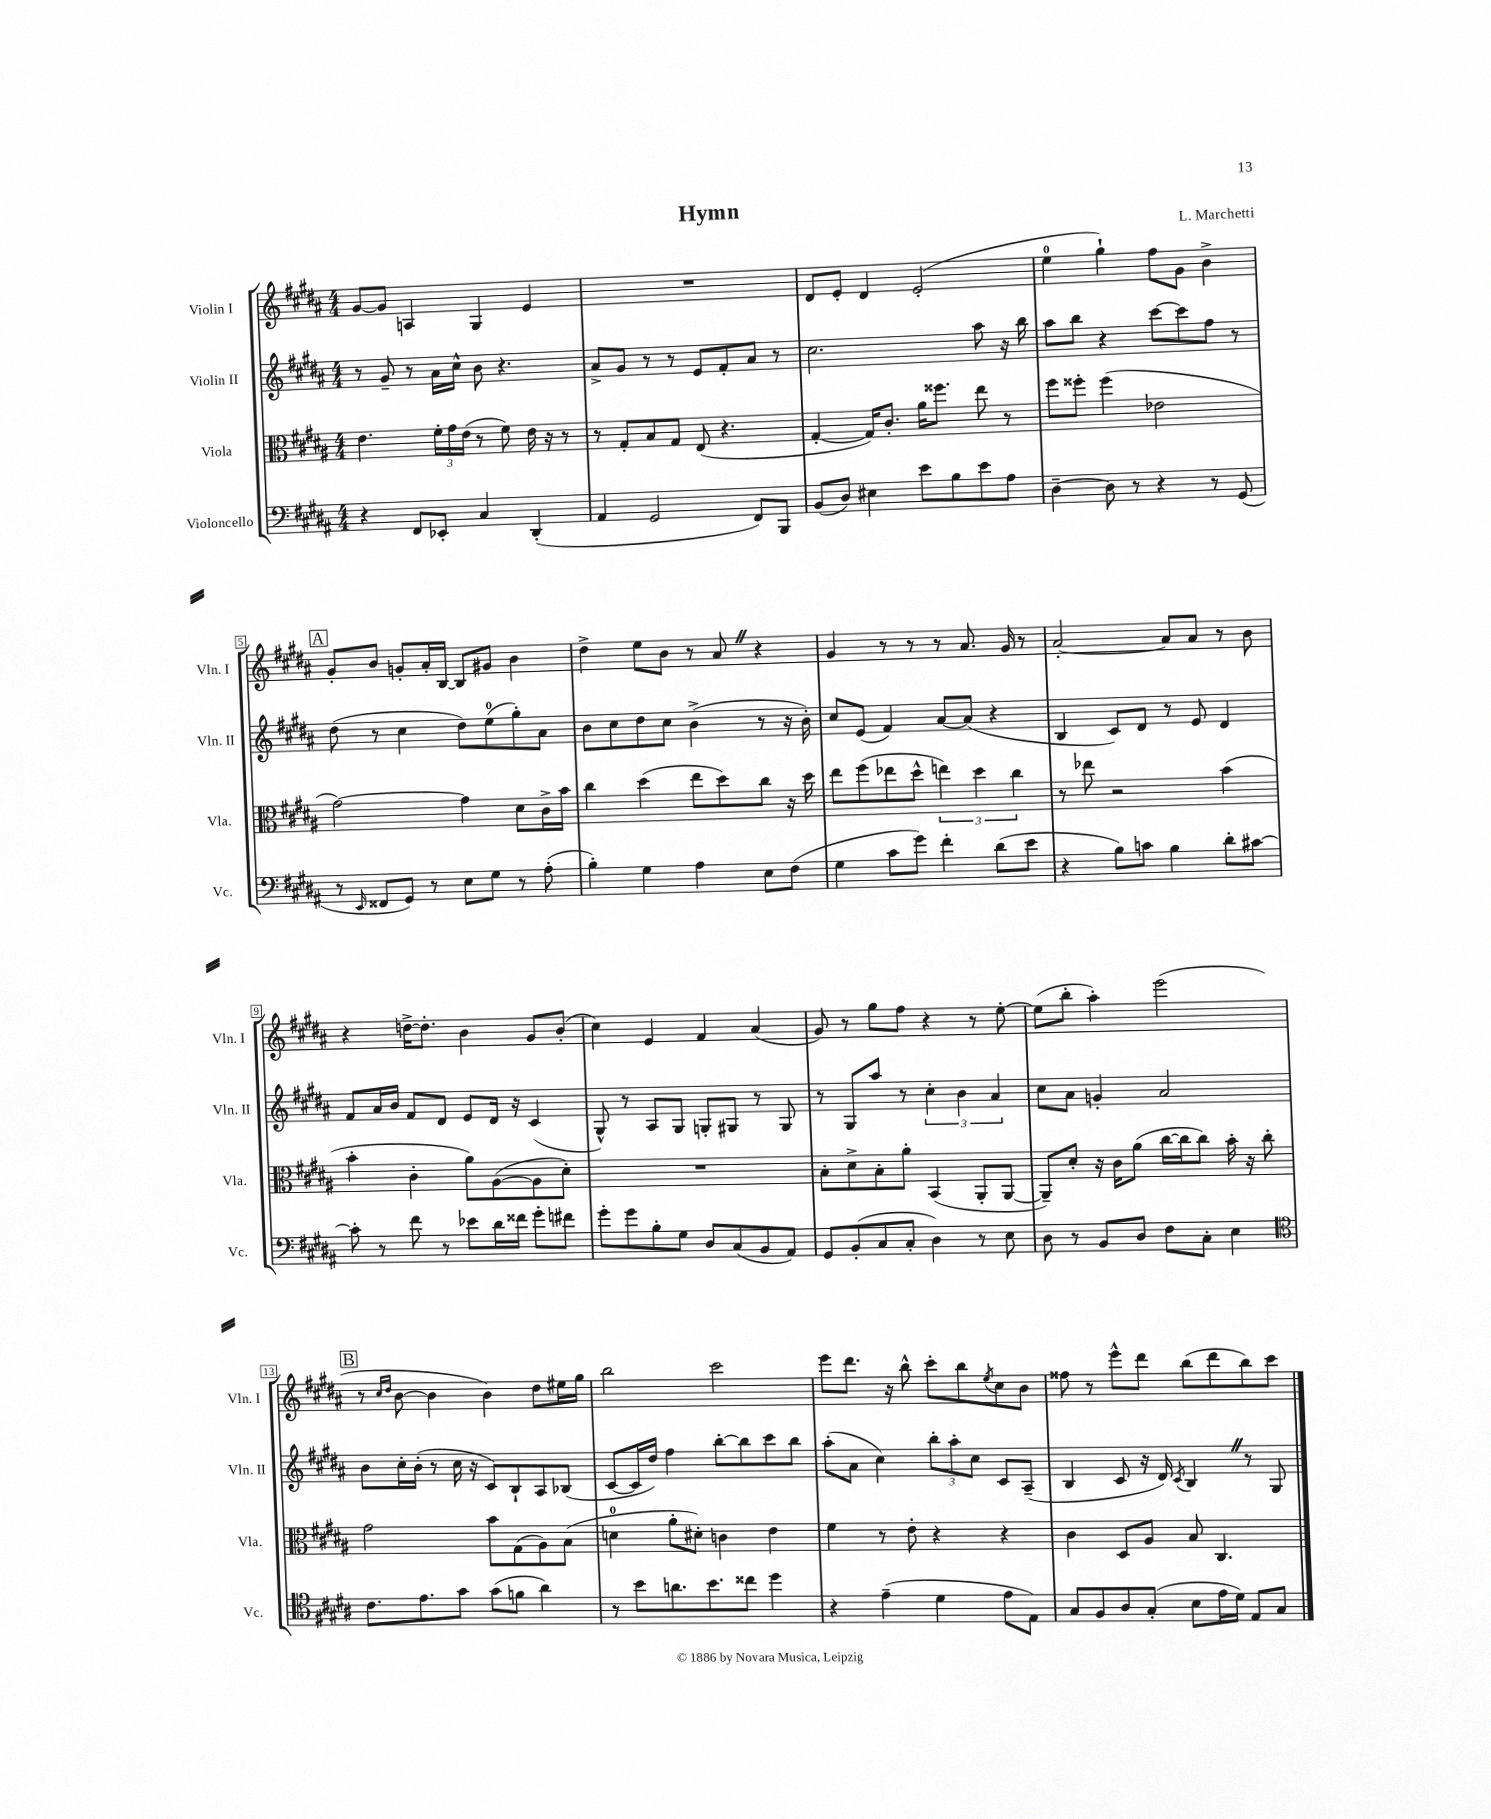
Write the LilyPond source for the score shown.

\header { title = "Hymn" composer = "L. Marchetti" }
<<
\new StaffGroup <<
\new Staff = "s0" \with { instrumentName = "Violin I" shortInstrumentName = "Vln. I" } {
    \clef treble \key b \major \numericTimeSignature \time 4/4
    gis'8~ gis'8 a4 gis4 e'4 |
    R1 |
    dis'8 e'8-. dis'4 e'2-.( |
    e''4-0 gis''4-!) fis''8 gis'8 b'4-> |
    \mark \markup { \box "A" } gis'8-. b'8 g'8-. ais'16-. b16~ b8 gis'8 b'4 |
    dis''4-> e''8 b'8 r8 ais'8 \once \override BreathingSign.text = \markup { \musicglyph "scripts.caesura.straight" } \breathe r4 |
    gis'4 r8 r8 r8 ais'8. gis'16 r8 |
    ais'2~-. ais'8 ais'8 r8 b'8 |
    r4 d''16~-> d''8.-. b'4 gis'8 b'8-.( |
    cis''4) e'4 fis'4 ais'4( |
    gis'8) r8 gis''8 fis''8 r4 r8 e''8~-. |
    e''8( b''8-. ais''4-.) e'''2( |
    \mark \markup { \box "B" } r8 \grace { cis''16 dis''16 } b'8~ b'4 b'4) dis''8 eis''16 gis''16 |
    b''2 cis'''2 |
    e'''8 dis'''8. r16 b''8-^ cis'''8-. b''8 \acciaccatura { e''8 } cis''8 b'8 |
    fisis''8 r8 e'''8-^ dis'''8 b''8( dis'''8 b''8) cis'''8 \bar "|." |
}
\new Staff = "s1" \with { instrumentName = "Violin II" shortInstrumentName = "Vln. II" } {
    \clef treble \key b \major \numericTimeSignature \time 4/4
    r8 gis'8-- r8 ais'16 cis''16-^ b'8 r4. |
    ais'8-> gis'8 r8 r8 e'8 fis'8-. ais'8 r8 |
    cis''2. ais''8 r16 b''16 |
    ais''8 b''8 r4 cis'''8~ cis'''8 fis''8 r8 |
    \mark \markup { \box "A" } dis''8( r8 cis''4 dis''8) e''8-0( gis''8-.) ais'8 |
    b'8 cis''8 dis''8 cis''8 b'4->( r8 r16 b'16-.) |
    cis''8 e'8( fis'4) ais'8~ ais'8( r4 |
    b4 cis'8) dis'8 r8 e'8 dis'4 |
    fis'8 ais'16 b'16 fis'8 dis'8 e'8 dis'16 r16 cis'4( |
    gis8-^) r8 ais8 gis8 g8-. gis8 r8 gis8 |
    r8 gis8 ais''8 r8 \tuplet 3/2 { cis''4-. b'4 ais'4 } |
    cis''8 ais'8 g'4-. ais'2 |
    \mark \markup { \box "B" } b'8 cis''16-. b'16-.( r8 cis''16 r16 cis'8) b8-! ais8 bes8( |
    cis'8~ cis'16 dis''16) fis''4 b''8~-. b''8 cis'''8 b''8 |
    ais''8-.( ais'8 cis''4) \tuplet 3/2 { b''8-. ais''8-. cis''8 } cis'8 ais8--( |
    b4 cis'8 r16 dis'16) \acciaccatura { cis'8 } b4 \once \override BreathingSign.text = \markup { \musicglyph "scripts.caesura.straight" } \breathe r8 gis8 \bar "|." |
}
\new Staff = "s2" \with { instrumentName = "Viola" shortInstrumentName = "Vla." } {
    \clef alto \key b \major \numericTimeSignature \time 4/4
    e'4. \tuplet 3/2 { fis'16-. gis'16 e'16( } r8 fis'8) e'16 r16 r8 |
    r8 gis8-. b8 gis8 e8( r4. |
    gis4~-. gis16) cis'8.-. ais'16 fisis''8. e''8 r8 |
    fis''8 fisis''8-. fisis''4( ees'2 |
    \mark \markup { \box "A" } gis'2~) gis'4 dis'8 cis'16-> b'16 |
    cis''4 dis''4( e''8 dis''8) cis''8 r16 dis''16 |
    e''8 fis''8( ees''8 dis''8-^ \tuplet 3/2 { e''4) dis''4 cis''4 } |
    r8 ees''8 r2 b'4( |
    b'4-. cis'4-. ais'8) ais8~( ais8 dis'8-.) |
    R1 |
    b8-. dis'8-> b8-. ais'8-. b,4( ais,8-. ais,8~ |
    ais,8--) dis'8-. r16 cis'16 ais'8( cis''16~ cis''16 cis''8) b'16-. r16 cis''8-. |
    \mark \markup { \box "B" } gis'2 b'8 gis8( ais8) b8( |
    d'4-0 ais'8-. dis'8-.) c'4 e'4 |
    fis'4 r8 e'8-. r4 r4 |
    cis'4 dis8 ais8 b8 cis4. \bar "|." |
}
\new Staff = "s3" \with { instrumentName = "Violoncello" shortInstrumentName = "Vc." } {
    \clef bass \key b \major \numericTimeSignature \time 4/4
    r4 fis,8 ees,8-. cis4 dis,4-.( |
    ais,4 gis,2 fis,8) b,,8 |
    b,8( dis8) eis4 e'8 b8 e'8 ais8 |
    dis4~-- dis8 r8 r4 r8 gis,8( |
    \mark \markup { \box "A" } r8 \grace { e,16 } fisis,8 gis,8) r8 e8 gis8 r8 ais8-.( |
    b4-.) gis4 ais4 e8 fis8( |
    gis4 cis'8 gis'8) fis'4-. dis'8( e'8 |
    r4 b8) c'8 b4 dis'8-. cis'8~ |
    cis'8-. r8 fis'8 r8 ees'8 dis'16 fisis'16 gis'8-. fis'8 |
    gis'8-. gis'8 b8-. gis8 dis8 cis8( b,8 ais,8) |
    gis,8 b,8-.( cis8 cis8-. dis4) r8 e8 |
    dis8 r8 b,8 dis8 fis8 cis8-. e4 |
    \mark \markup { \box "B" } \clef tenor cis'8. e'8. gis'8 gis'8( f'8 ais'4) |
    r8 b'8 a'8. b'8. cisis''8 dis''4 |
    r4 e'4--( dis'4 e'8 e8) |
    gis8 fis8 ais8 gis8-.( b8 e'16 dis'16) e8 gis8 \bar "|." |
}
>>
>>
\layout { \context { \Score \override BarNumber.stencil = #(make-stencil-boxer 0.1 0.3 ly:text-interface::print) } }
